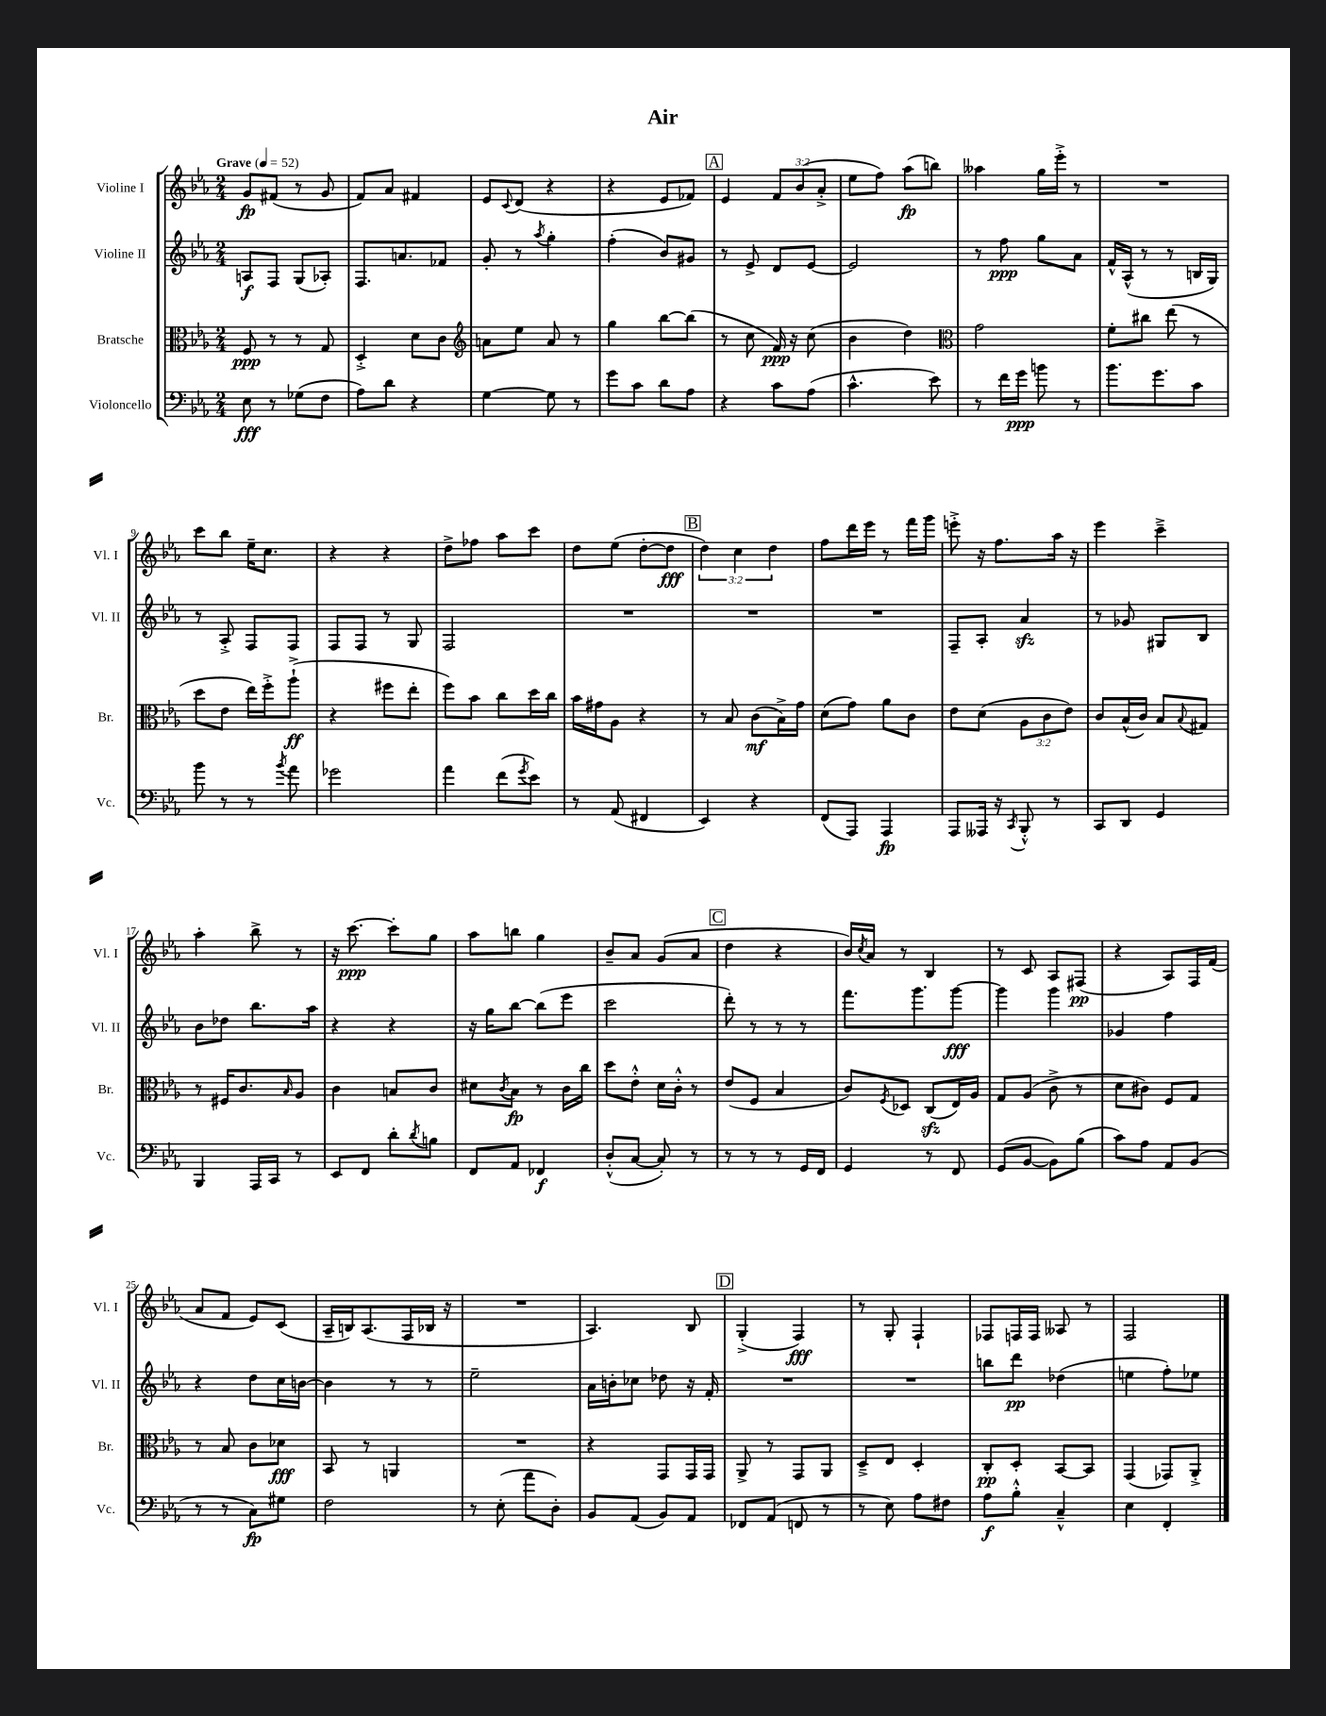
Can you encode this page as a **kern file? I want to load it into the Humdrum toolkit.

**kern	**kern	**kern	**kern
*staff4	*staff3	*staff2	*staff1
*clefF4	*clefC3	*clefG2	*clefG2
*k[b-e-a-]	*k[b-e-a-]	*k[b-e-a-]	*k[b-e-a-]
*M2/4	*M2/4	*M2/4	*M2/4
*MM52	*MM52	*MM52	*MM52
8E-	8F	8A	8g
8r	8r	8F	(8f#
(8G-	8r	(8G	8r
8F	8G	8A-')	8g
=	=	=	=
8A-)	4D'^	8.F	8f)
8d	.	.	8a-
.	.	8.a	.
4r	8d	.	4f#
.	8c	8f-	.
=	=	=	=
*	*clefG2	*	*
[4G	8a	8g'	8e-
.	.	.	8qqc
.	8ee-	8r	(8d
.	.	8qaa-	.
8G]	8a	4gg'	4r
8r	8r	.	.
=	=	=	=
8g	4gg	(4ff'	4r
8c	.	.	.
8d	[8bb-	8b-)	8e-
8A-	(8bb-]	8g#	8f-)
=	=	=	=
4r	8r	8r	4e-
.	8cc	8e-^	.
8c	16f)	8d	12f
.	16r	.	.
.	.	.	(12b-
(8A-	(8cc	[8e-	.
.	.	.	12a-'^
=	=	=	=
4.c^^	4b-	2e-]	8ee-
.	.	.	8ff)
.	4dd)	.	(8aa-
8e-)	.	.	8bb)
=	=	=	=
*	*clefC3	*	*
8r	2g	8r	4aa--
16f	.	8ff	.
16g	.	.	.
8b	.	8gg	16gg
.	.	.	16eee-'^
8r	.	8a-	8r
=	=	=	=
8.b-	8f'	16f^^	2r
.	.	(16A-^^	.
.	8cc#	8r	.
8.g	.	.	.
.	(8ee-	8r	.
8c	8r	16B	.
.	.	16G)	.
=	=	=	=
8b-	8dd	8r	8ccc
8r	8e-	8A-'^	8bb-
8r	16ee-)	8F	16ee-~
.	16ff'^	.	8.cc
8qb-	.	.	.
8a-	(8aa-`^	8F	.
=	=	=	=
2g-	4r	8F	4r
.	.	8F	.
.	8ff#	8r	4r
.	8ee-'	8G	.
=	=	=	=
4a-	8ff)	2F	8dd^
.	8b-	.	8ff-
(8f	8cc	.	8aa-
8qg	.	.	.
8e-)	16dd	.	8ccc
.	16cc	.	.
=	=	=	=
8r	16b-	2r	8dd
.	16g#	.	.
(8AA-	8A-	.	(8ee-
4FF#	4r	.	[8dd'
.	.	.	8dd]
=	=	=	=
4EE-)	8r	2r	6dd)
.	8B-	.	.
.	.	.	6cc
4r	(8c	.	.
.	.	.	6dd
.	16B-^)	.	.
.	16g	.	.
=	=	=	=
(8FF	(8d	2r	8ff
8AAA-)	8g)	.	16ddd
.	.	.	16eee-
4AAA-	8a-	.	8r
.	8c	.	16fff
.	.	.	16ggg
=	=	=	=
8AAA-	8e-	8F~	8eee'^
16AAA--	(8d	8A-'	16r
16r	.	.	8.ff
8qCC	.	.	.
8BBB-'^^	12A-	4a-	.
.	12c	.	.
8r	.	.	16aa-
.	12e-)	.	.
.	.	.	16r
=	=	=	=
8CC	8c	8r	4eee-
8DD	(16B-^^	8g-	.
.	16c)	.	.
4GG	8B-	8G#	4ccc~^
.	8qqB-	.	.
.	8G#	8B-	.
=	=	=	=
4BBB-	8r	8b-	4aa-'
.	16F#	8dd-	.
.	8.c	.	.
16AAA-	.	8.bb-	8bb-^
16CC	.	.	.
.	16qqB-	.	.
8r	8A-	.	8r
.	.	16aa-	.
=	=	=	=
8EE-	4c	4r	16r
.	.	.	[8.ccc
8FF	.	.	.
8d'	8B	4r	8ccc']
8qd	.	.	.
8B	8c	.	8gg
=	=	=	=
8FF	8d#	16r	8aa-
.	.	16gg	.
.	8qc	.	.
8AA-	8B-	[8bb-	8bb
4FF-	8r	(8bb-]	4gg
.	16c	8eee-	.
.	16cc	.	.
=	=	=	=
(8D'^^	8dd	2ccc	8b-~
[8C	8e-'^^	.	8a-
8C'])	16d	.	(8g
.	16c'^^	.	.
8r	8r	.	8a-
=	=	=	=
8r	(8e-	8ddd')	4dd
8r	8F	8r	.
8r	4B-	8r	4r
16GG	.	8r	.
16FF	.	.	.
=	=	=	=
4GG	8c)	8.fff	16b-)
.	.	.	8qcc
.	.	.	16a-
.	8qF	.	.
.	8D-	.	8r
.	.	8.ggg	.
8r	(8C	.	4B-
8FF	16E-)	[8ggg	.
.	16A-	.	.
=	=	=	=
(8GG	8G	4ggg]	8r
[8BB-	(8A-	.	8c
8BB-])	8c^	4ggg	8A-
(8B-	8r	.	(8F#
=	=	=	=
8c)	8d	4g-	4r
8A-	8c#)	.	.
8AA-	8F	4ff	8A-)
(8BB-	8G	.	16F
.	.	.	(16f
=	=	=	=
8r	8r	4r	8a-
8r	8B-	.	8f
8C)	8c	8dd	8e-)
8G#	8d-	16cc	(8c
.	.	[16b	.
=	=	=	=
2F	8BB-	4b]	16A-~
.	.	.	16B)
.	8r	.	(8.A-
.	4AA	8r	.
.	.	.	16F
.	.	8r	16B-
.	.	.	16r
=	=	=	=
8r	2r	2ee-~	2r
(8E-'	.	.	.
8a-	.	.	.
8D')	.	.	.
=	=	=	=
8BB-	4r	16a-	4.A-)
.	.	16b'	.
(8AA-	.	8cc-	.
8BB-)	8GG	8dd-	.
8AA-	16GG	16r	8B-
.	16GG	16f'	.
=	=	=	=
8FF-	8AA-^	2r	(4G'^
(8AA-	8r	.	.
8FF	8GG	.	4F)
8r	8AA-	.	.
=	=	=	=
8r	8D~^	2r	8r
8E-)	8E-	.	8G'
8A-	4D'	.	4F`
8F#	.	.	.
=	=	=	=
8A-	8C'	8bb	8F-
8B-'^^	8D'	8ddd	16F
.	.	.	16F
4C~^^	[8BB-	(4dd-	8A--
.	8BB-]	.	8r
=	=	=	=
4E-	(4GG	4ee	2F
4FF'	8GG-)	8ff')	.
.	8AA-'^	8ee-	.
==	==	==	==
*-	*-	*-	*-
